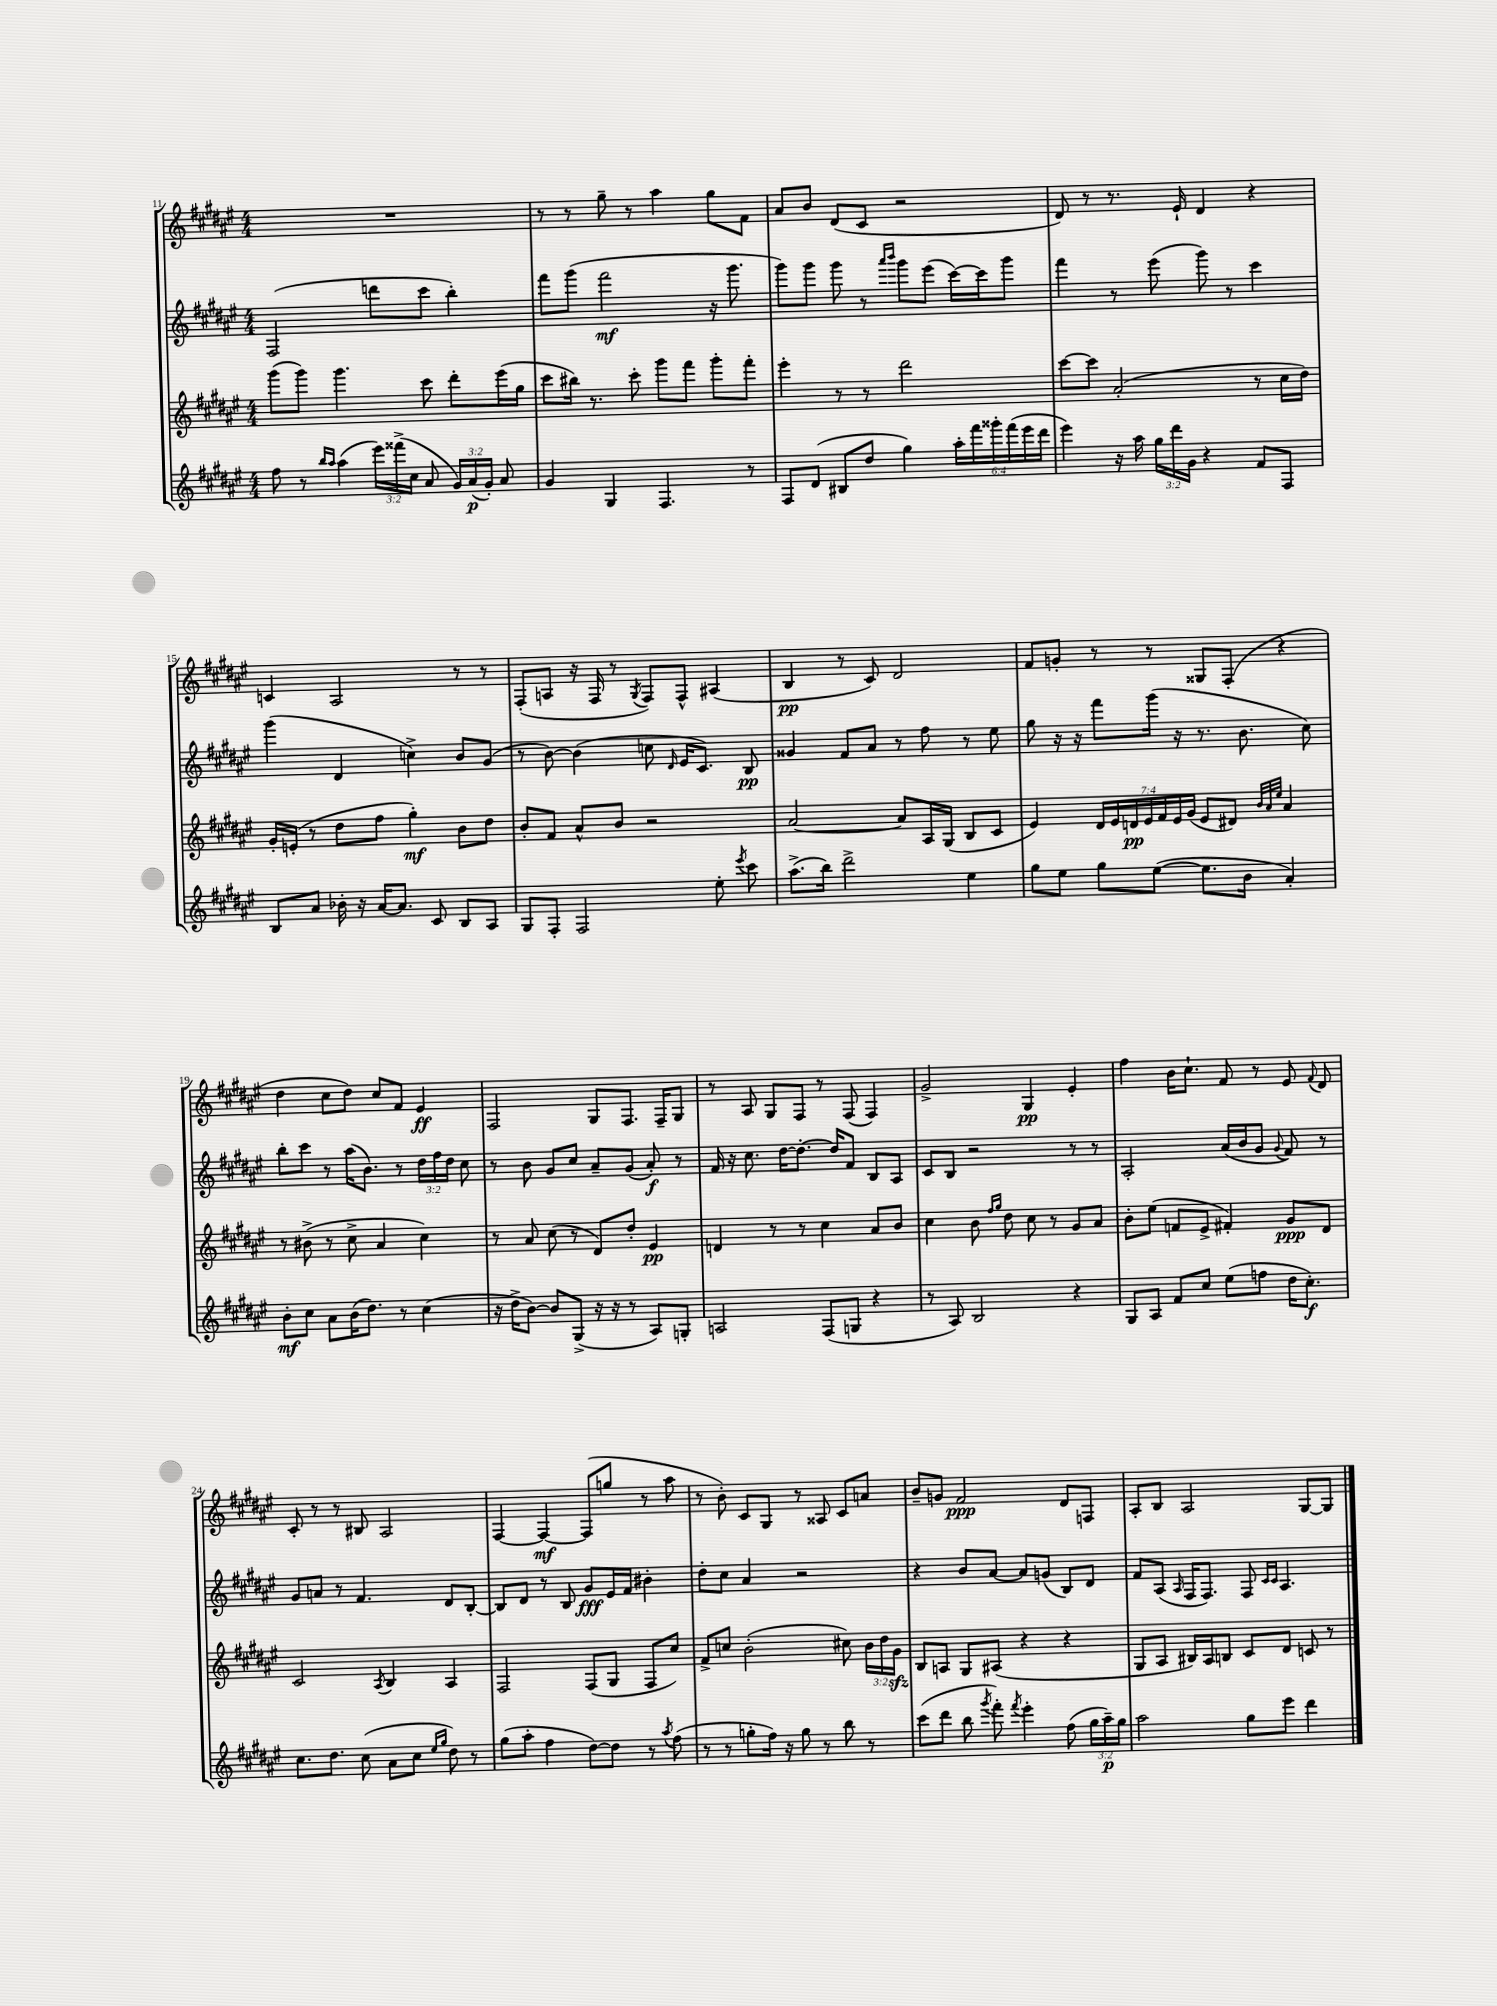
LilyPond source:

<<
\new StaffGroup <<
\new Staff = "s0" {
    \clef treble \key fis \major \numericTimeSignature \time 4/4
    \autoBeamOff R1 |
    r8 r8 gis''8-- r8 ais''4 gis''8[ fis'8] |
    ais'8[ b'8] dis'8[( cis'8] r2 |
    dis'8) r8 r8. eis'16-! dis'4 r4 |
    c'4 ais2 r8 r8 |
    fis8[-.( a8] r16 fis16 r8 \acciaccatura { gis8 } fis8[) fis8]-^ ais4( |
    b4\pp r8 cis'8) dis'2 |
    fis'8[ g'8]-. r8 r8 gisis8[ fis8]-.( r4 |
    dis''4 cis''8[ dis''8]) cis''8[ fis'8] eis'4\ff |
    fis2 gis8[ fis8.] fis16[-- gis8] |
    r8 ais8 gis8[ fis8] r8 fis8( fis4) |
    gis'2-> gis4\pp eis'4-. |
    fis''4 b'16[ cis''8.]-! fis'8 r8 eis'8 \appoggiatura { fis'8 } dis'8 |
    cis'8-. r8 r8 bis8 ais2 |
    fis4~ fis4~\mf fis8[( g''8] r8 ais''8 |
    r8 b'8-.) cis'8[ gis8] r8 aisis8 cis'8[ a'8] |
    b'8[-- g'8] fis'2\ppp dis'8[ f8] |
    ais8[-. b8] ais2 gis8[~ gis8] \bar "|." |
}
\new Staff = "s1" {
    \clef treble \key fis \major \numericTimeSignature \time 4/4 \override Staff.TupletNumber.text = #tuplet-number::calc-fraction-text
    \autoBeamOff fis2( d'''8[ cis'''8] b''4-.) |
    fis'''8[ gis'''8]( fis'''2\mf r16 gis'''8. |
    gis'''8[) gis'''8] gis'''8 r8 \grace { ais'''16[ b'''16] } gis'''8[ eis'''8]( cis'''16[~) cis'''16 gis'''8] |
    fis'''4 r8 eis'''8( gis'''8) r8 cis'''4 |
    gis'''4( dis'4 c''4->) b'8[ gis'8]( |
    r8 b'8~) b'4( c''8 \grace { dis'16 } eis'16[ cis'8.]) b8\pp |
    gisis'4 fis'8[ ais'8] r8 fis''8 r8 eis''8 |
    gis''8 r16 r16 fis'''8[ gis'''16]( r16 r8. b'8. cis''8) |
    b''8[-. cis'''8] r8 ais''16[( b'8.]) r8 \tuplet 3/2 { dis''16[ fis''16 dis''16] } cis''8 |
    r8 b'8 gis'8[ cis''8] ais'8[-- gis'8]( ais'8-.\f) r8 |
    fis'16 r16 cis''8. dis''16[~ dis''8.]~-. dis''16[ fis'8] b8[ ais8] |
    cis'8[ b8] r2 r8 r8 |
    ais2-. ais'16[( b'16 gis'8] \appoggiatura { gis'8 } fis'8) r8 |
    gis'8[ a'8] r8 fis'4. dis'8[ b8]~-. |
    b8[ dis'8] r8 b8 gis'8[\fff eis'16 fis'16] bis'4-. |
    dis''8[-. cis''8] ais'4 r2 |
    r4 b'8[ ais'8]~ ais'8[ g'8]( b8[) dis'8] |
    fis'8[ ais8]( \grace { ais16 } fis16[ fis8.]) fis8 \grace { cis'16[ cis'16] } ais4. \bar "|." |
}
\new Staff = "s2" {
    \clef treble \key fis \major \numericTimeSignature \time 4/4 \override Staff.TupletNumber.text = #tuplet-number::calc-fraction-text
    \autoBeamOff gis'''8[( gis'''8]) gis'''4. cis'''8 dis'''8[-. eis'''16( gis''16] |
    cis'''8[ bis''16]) r8. cis'''8-. gis'''8[ fis'''8] gis'''8[-. fis'''8]-. |
    eis'''4-. r8 r8 dis'''2 |
    cis'''8[~ cis'''8] ais'2-.( r8 cis''16[ dis''16]) |
    gis'16[-. e'16]-.( r8 dis''8[ fis''8] gis''4-.\mf) b'8[ dis''8] |
    b'8[-. fis'8] ais'8[-^ b'8] r2 |
    ais'2~ ais'8[ ais16 gis16]( b8[ cis'8] |
    eis'4) \tuplet 7/4 { dis'16[ eis'16 d'16\pp eis'16 fis'16 eis'16 gis'16]( } eis'8[ dis'8]) \grace { b'32[ ais'32 eis''32] } ais'4 |
    r8 bis'8->( r8 cis''8-> ais'4 cis''4) |
    r8 ais'8 cis''8( r8 dis'8[) dis''8]-. eis'4\pp |
    d'4 r8 r8 cis''4 ais'8[ b'8] |
    cis''4 b'8 \grace { fis''16[ gis''16] } dis''8 cis''8 r8 gis'8[ ais'8] |
    b'8[-. eis''8]( f'8[ eis'8]-> fis'4-.) gis'8[\ppp dis'8] |
    cis'2 \acciaccatura { ais8 } b4 ais4 |
    fis2 fis8[( gis8] fis8[ cis''8]) |
    fis'8[-> c''8] b'2-.( cis''8) \tuplet 3/2 { b'16[ dis''16 gis'16]\sfz } |
    b8[ a8] gis8[ ais8]( r4 r4 |
    gis8[ ais8] bis16[) ais16 b8] cis'8[ dis'8] c'8 r8 \bar "|." |
}
\new Staff = "s3" {
    \clef treble \key fis \major \numericTimeSignature \time 4/4 \override Staff.TupletNumber.text = #tuplet-number::calc-fraction-text
    \autoBeamOff fis''8 r8 \grace { b''16[ ais''16] } ais''4( \tuplet 3/2 { eis'''16[) fisis'''16->( cis''16] } ais'8 \tuplet 3/2 { gis'16[) ais'16\p( gis'16]-.) } ais'8 |
    gis'4 gis4 fis4. r8 |
    fis8[ dis'8]( bis8[ dis''8] gis''4) \tuplet 6/4 { ais''16[-. fis'''16 gisis'''16-. fis'''16( eis'''16 dis'''16] } |
    eis'''4) r16 ais''16 \tuplet 3/2 { gis''16[ dis'''16 gis'16] } r4 fis'8[ fis8] |
    b8[ ais'8] bes'16-. r16 ais'16[~ ais'8.] cis'8 b8[ ais8] |
    gis8[ fis8]-. fis2 eis''8-. \acciaccatura { eis'''8 } cis'''8 |
    ais''8.[->( b''16]) dis'''2-> eis''4 |
    gis''8[ eis''8] gis''8[ eis''8]~( eis''8.[ b'16] ais'4-.) |
    b'8[-.\mf cis''8] ais'8[ b'16( dis''8.]) r8 cis''4( |
    r16 dis''16[-> b'8]~) b'8[ gis8]->( r16 r16 r8 ais8[) g8]-. |
    a2 fis8[( g8] r4 |
    r8 ais8) b2 r4 |
    gis8[ ais8] fis'8[ cis''8] eis''8[( f''8] dis''16[ cis''8.]-.\f) |
    cis''8.[ dis''8.] cis''8( ais'8[ cis''8] \grace { eis''16[ gis''16] } dis''8) r8 |
    gis''8[( ais''8]-. fis''4 dis''8[~) dis''8] r8 \acciaccatura { ais''8 } fis''8( |
    r8 r8 g''8[-. fis''16]) r16 g''8 r8 b''8 r8 |
    cis'''8[( dis'''8] b''8 \acciaccatura { gis'''8 } fis'''8-.) \acciaccatura { fis'''8 } eis'''4-. fis''8( \tuplet 3/2 { gis''16[ ais''16--\p) gis''16] } |
    ais''2 gis''8[ eis'''8] dis'''4 \bar "|." |
}
>>
>>
\layout { \context { \Score currentBarNumber = #11 } }
